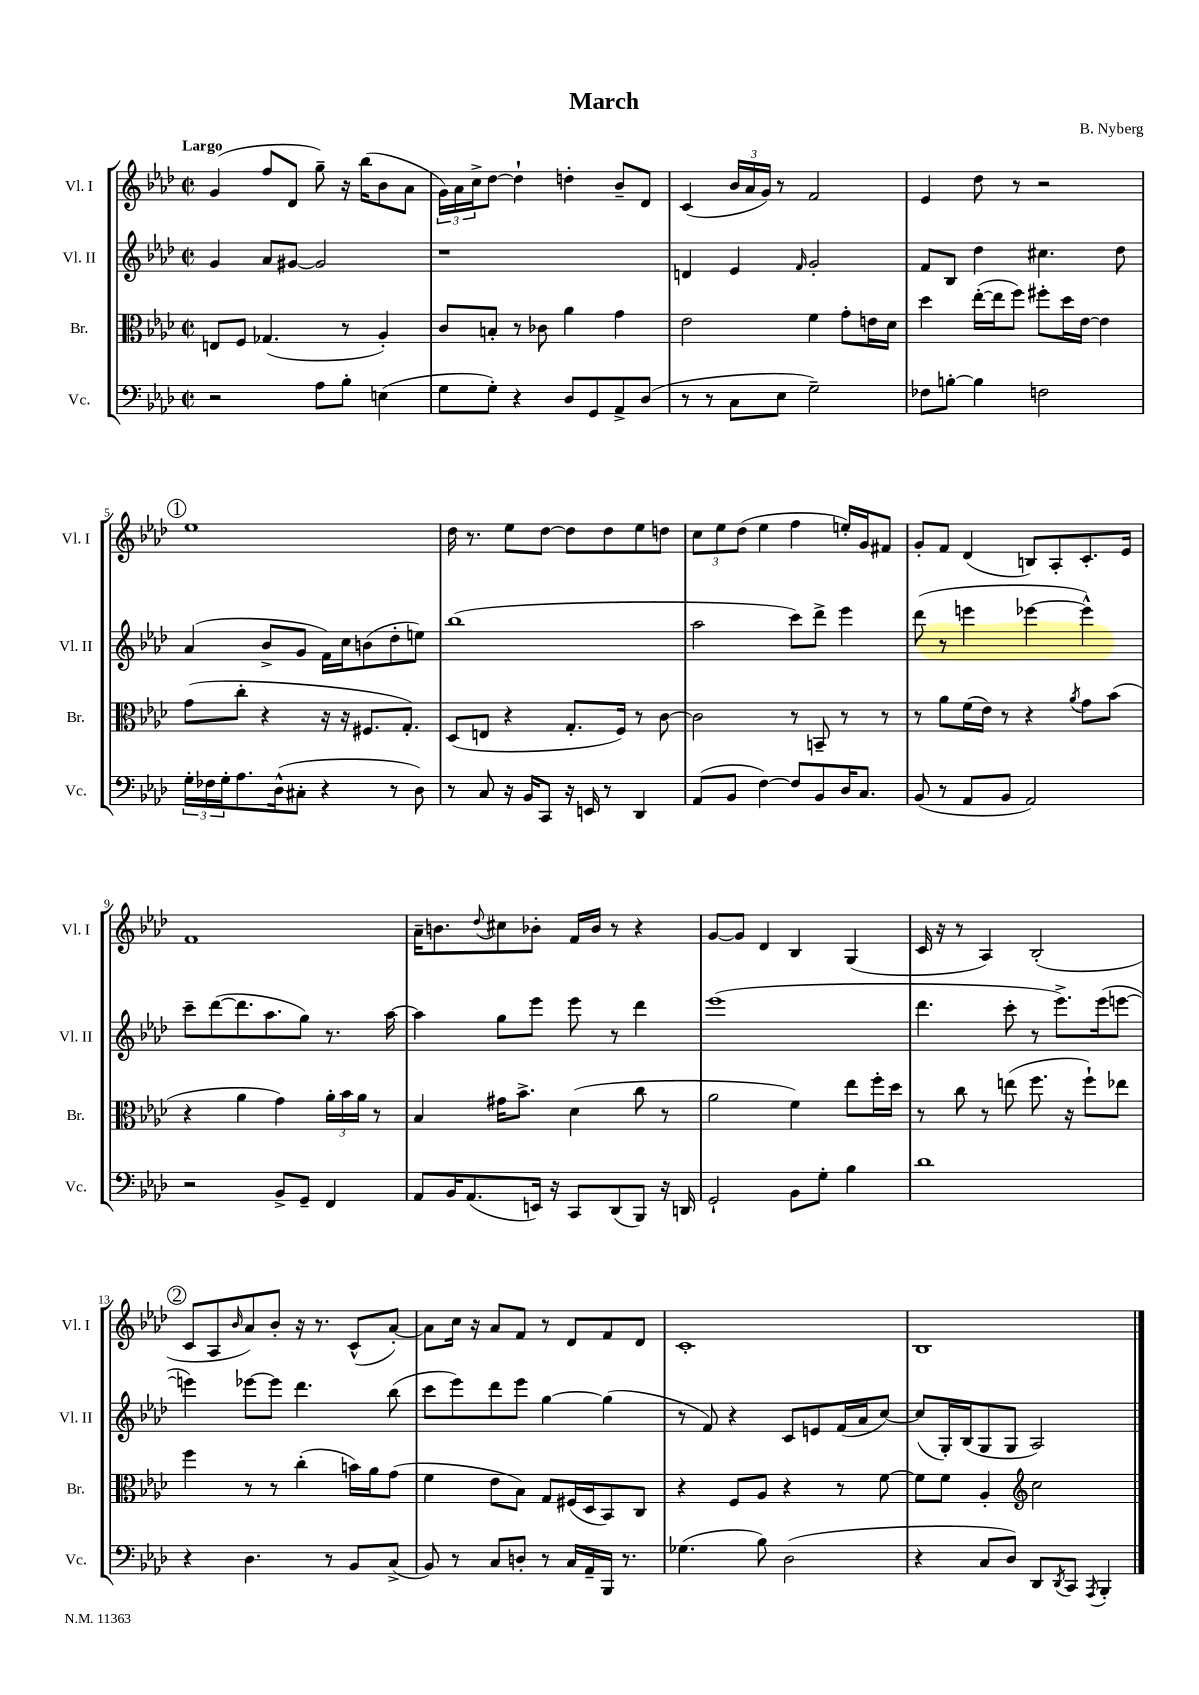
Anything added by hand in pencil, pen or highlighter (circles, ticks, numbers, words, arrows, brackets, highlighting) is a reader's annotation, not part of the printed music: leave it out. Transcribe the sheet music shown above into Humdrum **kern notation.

**kern	**kern	**kern	**kern
*staff4	*staff3	*staff2	*staff1
*clefF4	*clefC3	*clefG2	*clefG2
*k[b-e-a-d-]	*k[b-e-a-d-]	*k[b-e-a-d-]	*k[b-e-a-d-]
*M2/2	*M2/2	*M2/2	*M2/2
*met(c|)	*met(c|)	*met(c|)	*met(c|)
2r	8E/L	4g/	(4g/
.	8F/J	.	.
.	(4.G-/	8a-/L	8ff/L
.	.	[8g#/J	8d-/J
8A-\L	.	2g#/]	8gg~\)
8B-'\J	8r	.	16r
.	.	.	(16bb-\LK
(4E\	4A-'/)	.	8b-\
.	.	.	8a-\J
=	=	=	=
8G\L	8c/L	1r	24g\LL)
.	.	.	24a-\
.	.	.	24cc^\J
8G'\J)	8B'/J	.	[8dd-\J
4r	8r	.	4dd-`\]
.	8c-\	.	.
8D-/L	4a-\	.	4dd'\
8GG/	.	.	.
8AA-^/	4g\	.	8b-~/L
(8D-/J	.	.	8d-/J
=	=	=	=
8r	2e-\	4d/	(4c/
8r	.	.	.
8C\L	.	4e-/	24b-/LL
.	.	.	24a-/
.	.	.	24g/JJ)
8E-\J	.	.	8r
.	.	16qqf/	.
2G~\)	4f\	2g'/	2f/
.	8g'\L	.	.
.	16e\L	.	.
.	16d-\JJ	.	.
=	=	=	=
8F-\L	4dd-\	8f/L	4e-/
[8B'\J	.	8B-/J	.
4B\]	([16ee-'\LL	4dd-\	8dd-\
.	16ee-\]J	.	.
.	8ff\J)	.	8r
2F\	8ff#'\L	4.cc#\	2r
.	16dd-\L	.	.
.	[16e-\JJ	.	.
.	4e-\]	.	.
.	.	8dd-\	.
=	=	=	=
24G'\LL	(8g\L	(4a-/	1ee-
24F-\	.	.	.
24G'\J	.	.	.
8.A-\	8cc'\J	.	.
.	4r	8b-^/L	.
(16D-^^\k	.	.	.
8C#'\J	.	8g/J	.
4r	16r	16f\LL)	.
.	16r	16cc\J	.
.	8.F#/L	(8b\	.
8r	.	8dd-'\	.
.	8.G'/J)	.	.
8D-\)	.	8ee\J)	.
=	=	=	=
8r	(8D-/L	(1bb-	16dd-\
.	.	.	8.r
8C/	8E/J	.	.
16r	4r	.	8ee-\L
16BB-/LK	.	.	.
8CC/J	.	.	[8dd-\J
16r	8.G'/L	.	8dd-\]L
16EE/	.	.	.
8r	.	.	8dd-\
.	16F/Jk)	.	.
4DD-/	8r	.	8ee-\
.	[8c\	.	8dd\J
=	=	=	=
(8AA-/L	2c\]	2aa-\	12cc\L
.	.	.	12ee-\
8BB-/J	.	.	.
.	.	.	(12dd-\J
[4F\)	.	.	4ee-\
8F/]L	8r	8ccc\L)	4ff\
8BB-/	8BB~/	8ddd-^\J	.
16D-/K	8r	4eee-\	16ee'/LL)
8.C/J	.	.	16g/J
.	8r	.	8f#/J
=	=	=	=
(8BB-/	8r	(8ddd-\	8g'/L
8r	8a-\L	8r	8f/J
8AA-/L	(16f\L	4eee\	(4d-/
.	16e-\JJ)	.	.
8BB-/J	8r	.	.
2AA-/)	4r	[4eee-\	8B/L)
.	.	.	8A-'/
.	8qa-/	.	.
.	8g\L	4eee-^^\])	8.c'/
.	(8b-\J	.	.
.	.	.	16e-/Jk
=	=	=	=
2r	4r	8ccc~\L	1f
.	.	([8ddd-\	.
.	4a-\	8.ddd-\]	.
.	.	8.aa-\	.
8BB-^/L	4g\)	.	.
8GG~/J	.	8gg\J)	.
4FF/	24a-'\LL	8.r	.
.	24b-\	.	.
.	24a-\JJ	.	.
.	8r	.	.
.	.	[16aa-\	.
=	=	=	=
8AA-/L	4B-/	4aa-\]	16a-~\LK
.	.	.	8.b\
16BB-/K	.	.	.
(8.AA-/	.	.	.
.	.	.	8qqdd-/
.	16g#\LK	8gg\L	8cc#\
.	8.b-^\J	.	.
16EE/Jk)	.	8eee-\J	8b-'\J
16r	.	.	.
8CC/L	(4d-\	8eee-\	16f/LL
.	.	.	16b-/JJ
(8DD-/	.	8r	8r
8BBB-/J)	8cc\	4ddd-\	4r
16r	8r	.	.
16DD/	.	.	.
=	=	=	=
2GG`/	2a-\	(1eee-	[8g/L
.	.	.	8g/]J
.	.	.	4d-/
8BB-\L	4f\)	.	4B-/
8G'\J	.	.	.
4B-\	8ee-\L	.	(4G/
.	16ff'\L	.	.
.	16dd-\JJ	.	.
=	=	=	=
1d-	8r	4.ddd-\	16c/
.	.	.	16r
.	8cc\	.	8r
.	8r	.	4A-/)
.	(8ee\	8ccc'\	.
.	8.ff\	8r	(2B-'/
.	.	8.eee-^\L)	.
.	16r	.	.
.	8ff`\L)	.	.
.	.	(16eee-\k	.
.	8ee-\J	[8eee\J	.
=	=	=	=
4r	4ff\	4eee\])	8c/L
.	.	.	8A-/
.	.	.	16qqb-/
4.D-\	8r	[8eee-\L	8a-/)
.	8r	8eee-\]J	8b-'/J
.	(4cc'\	4.ddd-\	16r
.	.	.	8.r
8r	.	.	.
8BB-/L	16b\LL)	.	(8c^^/L
.	16a-\J	.	.
(8C^/J	(8g\J	(8bb-\	[8a-'/J)
=	=	=	=
8BB-/)	4f\	8ccc\L	8a-\]L
8r	.	8eee-\)	16cc\Jk
.	.	.	16r
8C/L	8e-\L	8ddd-\	8a-/L
8D'/J	8B-\J)	8eee-\J	8f/J
8r	8G/L	[4gg\	8r
16C/LL	(16F#/L	.	8d-/L
16AA-~/	16D-/J	.	.
16BBB-/JJ	8BB-/)	(4gg\]	8f/
8.r	.	.	.
.	8C/J	.	8d-/J
=	=	=	=
(4.G-\	4r	8r	1c'
.	.	8f/)	.
.	8F/L	4r	.
8B-\)	8A-/J	.	.
(2D-\	4r	8c/L	.
.	.	8e/	.
.	8r	(16f/L	.
.	.	16a-/J	.
.	[8f\	[8cc/J)	.
=	=	=	=
4r	8f\]L	(8cc/]L	1B-
.	8f\J	16G'/L)	.
.	.	(16B-/J	.
8C/L	4A-'/	8G/	.
8D-/J)	.	8G/J	.
*	*clefG2	*	*
8DD-/L	2cc\	2A-/)	.
8qDD-/	.	.	.
8CC/J	.	.	.
8qAAA-/	.	.	.
4BBB-'/	.	.	.
==	==	==	==
*-	*-	*-	*-
